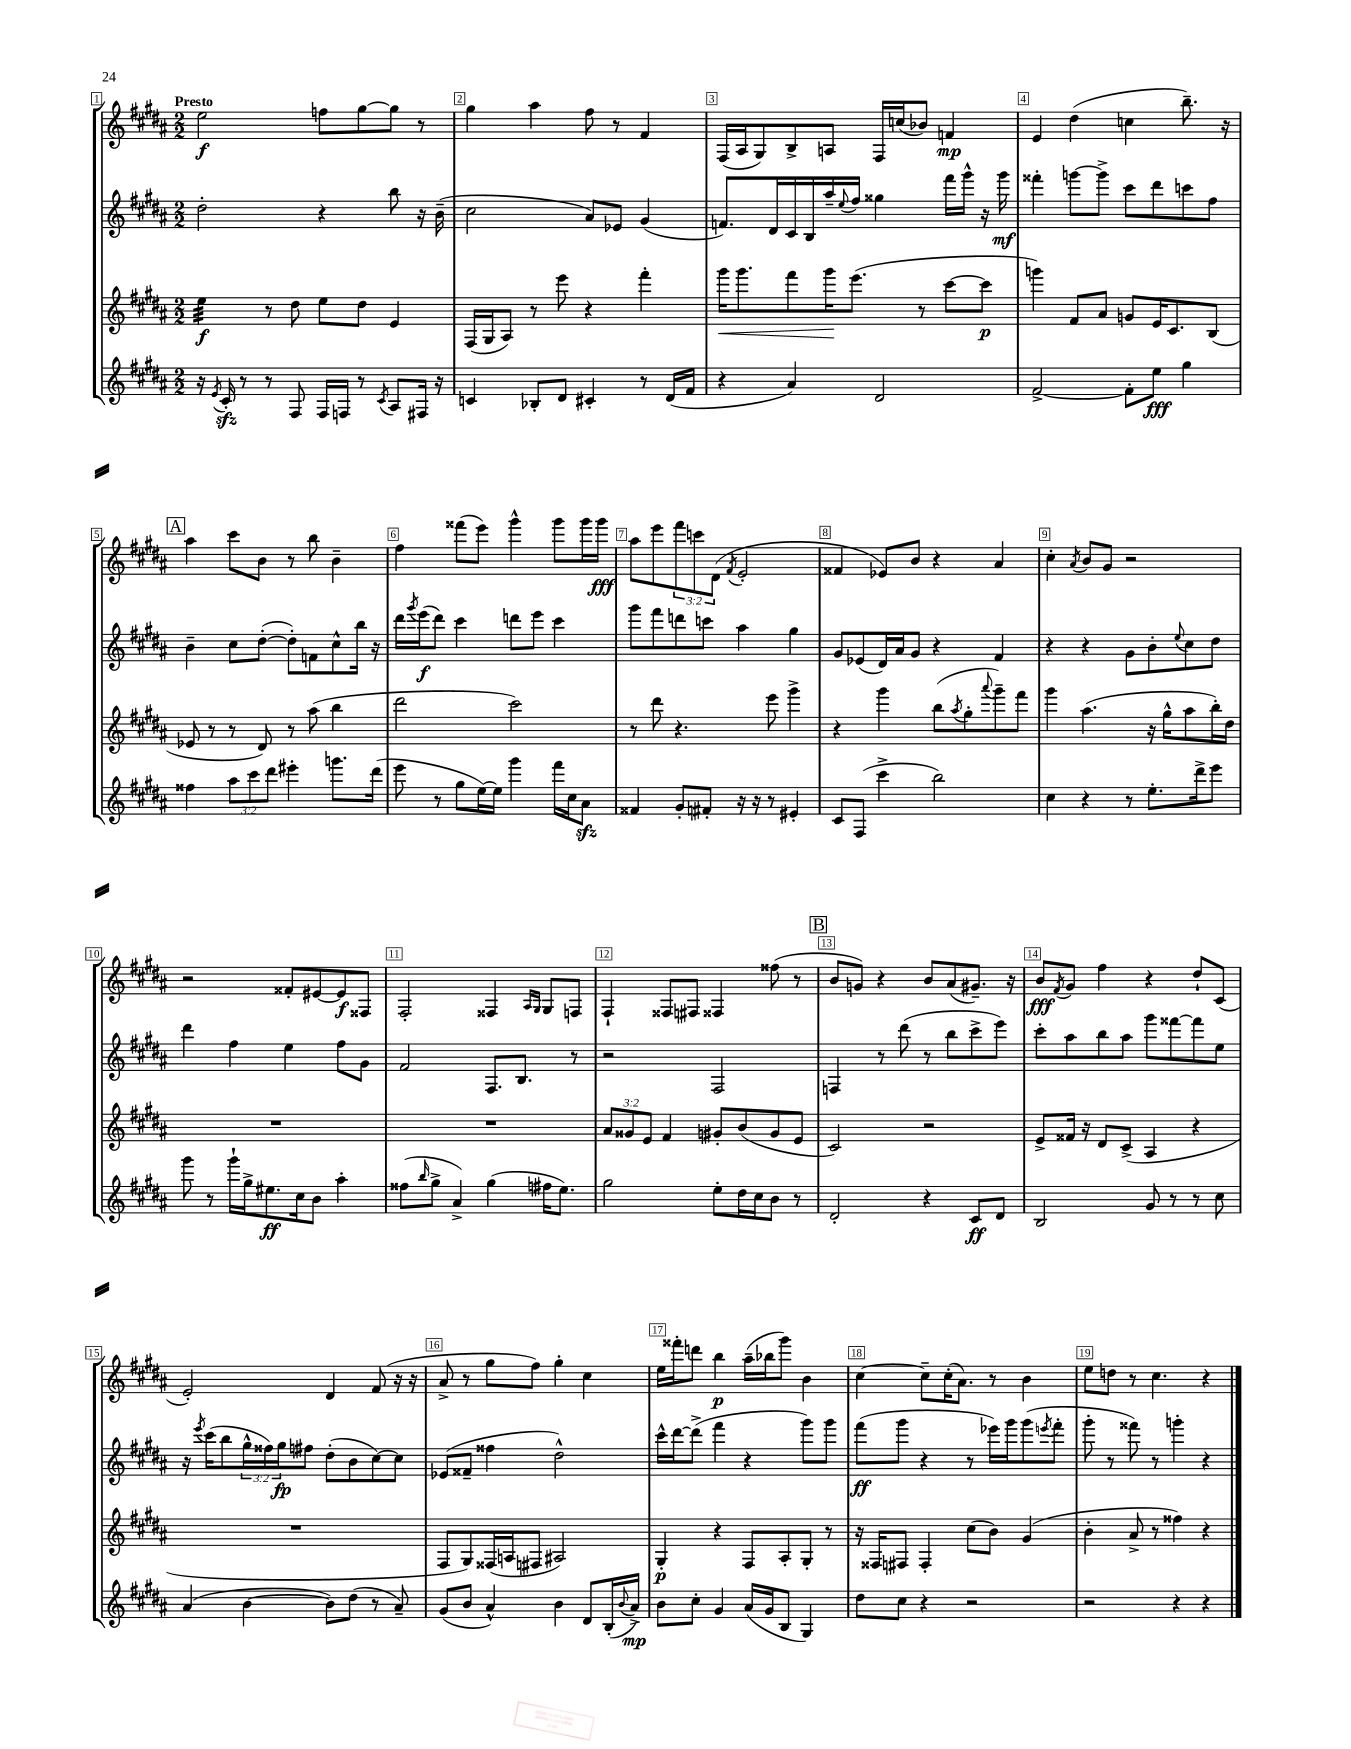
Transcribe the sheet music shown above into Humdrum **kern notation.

**kern	**kern	**kern	**kern
*staff4	*staff3	*staff2	*staff1
*clefG2	*clefG2	*clefG2	*clefG2
*k[f#c#g#d#a#]	*k[f#c#g#d#a#]	*k[f#c#g#d#a#]	*k[f#c#g#d#a#]
*M2/2	*M2/2	*M2/2	*M2/2
16r	4ee	2dd#'	2ee
8qe	.	.	.
16c#'	.	.	.
8r	.	.	.
8r	8r	.	.
8F#	8dd#	.	.
16F#	8ee	4r	8ff
16F	.	.	.
8r	8dd#	.	[8gg#
8qc#	.	.	.
8A#	4e	8bb	8gg#]
16F#	.	16r	8r
16r	.	(16b~	.
=	=	=	=
4c	(16F#	2cc#	4gg#
.	16G#	.	.
.	8A#)	.	.
8B-'	8r	.	4aa#
8d#	8eee	.	.
4c#'	4r	8a#)	8ff#
.	.	8e-	8r
8r	4fff#'	(4g#	4f#
(16d#	.	.	.
16f#	.	.	.
=	=	=	=
4r	16ggg#	8.f)	(16F#
.	8.ggg#	.	16A#
.	.	.	8G#)
.	.	16d#	.
4a#)	8fff#	16c#	8B^
.	.	16B	.
.	16ggg#	16aa#~	8A
.	.	8qqee	.
.	(8.eee	16ff#	.
2d#	.	4gg##	16F#
.	.	.	(16cc
.	8r	.	8b-)
.	[8ccc#	16fff#	4f
.	.	16ggg#^^	.
.	8ccc#]	16r	.
.	.	16ggg#	.
=	=	=	=
[2f#^	4ggg)	4fff##'	4e
.	8f#	[8ggg	(4dd#
.	8a#	8ggg^]	.
8f#']	8g	8ccc#	4cc
8ee	16e	8ddd#	.
.	8.c#	.	.
4gg#	.	8ccc	8.bb~)
.	(8B	8ff#	.
.	.	.	16r
=	=	=	=
4ff##	8e-	4b~	4aa#
.	8r	.	.
12aa#	8r	8cc#	8ccc#
12ccc#	.	.	.
.	8d#)	([8dd#'	8b
12ddd#	.	.	.
4eee#'	8r	8dd#'])	8r
.	(8aa#	8f	8bb
8.ggg	4bb	8cc#^^	4b~
.	.	16bb	.
(16ddd#	.	16r	.
=	=	=	=
8eee	2ddd#	16ddd#	4ff#
.	.	8qggg#	.
.	.	(16eee	.
8r	.	8ddd#)	.
8gg#	.	4ccc#	(8fff##
[16ee)	.	.	8eee)
16ee]	.	.	.
4ggg#	2ccc#)	8ddd	4ggg#^^
.	.	8eee	.
16fff#	.	4ccc#	8ggg#
16cc#	.	.	.
8a#	.	.	16ggg#
.	.	.	16ggg#
=	=	=	=
4f##	8r	8ggg#	8aa#
.	8ddd#	8fff#	8eee
8g#'	4.r	8ddd	12fff#
.	.	.	12ccc
8f#'	.	8ccc	.
.	.	.	(12d#
.	.	.	8qf#
16r	.	4aa#	2e'
16r	.	.	.
8r	8eee	.	.
4e#'	4ggg#^	4gg#	.
=	=	=	=
8c#	4r	8g#	4f##
(8F#	.	(8e-	.
4ccc#^	4ggg#	16d#)	8e-)
.	.	16a#	.
.	.	8g#	8b
2bb)	(8bb	4r	4r
.	8qaa#	.	.
.	8gg#'	.	.
.	8qqaaa#	.	.
.	8ggg#~)	4f#	4a#
.	8fff#	.	.
=	=	=	=
4cc#	4ggg#	4r	4cc#'
.	.	.	8qa#
4r	(4.aa#	4r	8b
.	.	.	8g#
8r	.	8g#	2r
8.ee'	16r	8b'	.
.	16gg#^^	.	.
.	.	8qqee	.
.	8aa#	8cc#	.
16ddd#^	.	.	.
8eee	16bb')	8dd#	.
.	16dd#	.	.
=	=	=	=
8ggg#	1r	4ddd#	2r
8r	.	.	.
16ggg#`	.	4ff#	.
16gg#^	.	.	.
8.ee#	.	.	.
.	.	4ee	8f##'
16cc#	.	.	.
8b	.	.	[8e#
4aa#'	.	8ff#	8e#]
.	.	8g#	8F##
=	=	=	=
(8ff##	1r	2f#	2F#'
16qqbb	.	.	.
8gg#^	.	.	.
4a#^)	.	.	.
(4gg#	.	8.F#	4F##
.	.	8.B	.
.	.	.	16qqA#
.	.	.	16qqG#
16ff#	.	.	8G#
8.ee)	.	.	.
.	.	8r	8F
=	=	=	=
2gg#	12a#	2r	4F#`
.	12g##	.	.
.	12e	.	.
.	4f#	.	8F##
.	.	.	8F#
8ee'	8g#'	2F#	4F##
16dd#	(8b	.	.
16cc#	.	.	.
8b	8g#	.	(8ff##
8r	8e	.	8r
=	=	=	=
2d#'	2c#)	4F	8b
.	.	.	8g)
.	.	8r	4r
.	.	(8ddd#	.
4r	2r	8r	8b
.	.	8bb	(8a#
8c#	.	8ccc#^	8.g#~)
8d#	.	8eee)	.
.	.	.	16r
=	=	=	=
2B	8e^	8ccc#'	8b
.	.	.	8qf#
.	16f##	8aa#	8g#
.	16r	.	.
.	8d#	8bb	4ff#
.	(8c#^	8aa#	.
8g#	4A#	8ggg#	4r
8r	.	[8fff##	.
8r	4r	8fff##]	8dd#`
8cc#	.	8ee	(8c#
=	=	=	=
(4a#	1r	16r	2e')
.	.	8qeee	.
.	.	(16ccc#	.
.	.	8bb	.
[4b	.	24gg#^^	.
.	.	24ff##)	.
.	.	24gg#	.
.	.	8ff#	.
8b])	.	(8dd#'	4d#
(8dd#	.	8b	.
8r	.	[8cc#)	(8f#
8a#~)	.	8cc#]	16r
.	.	.	16r
=	=	=	=
(8g#	8F#	(8e-	8a#^
8b	8G#)	8f##~	8r
4a#^^)	(16F##	4ff##	8gg#
.	16A	.	.
.	8F#	.	8ff#)
4b	2A#)	2dd#^^)	4gg#'
8d#	.	.	4cc#
(16B'	.	.	.
8qqb	.	.	.
16a#^)	.	.	.
=	=	=	=
8b	4G#'	16ccc#^^	16ee
.	.	[16ddd#	16fff##'
8cc#'	.	(8ddd#^]	8ddd
4g#	4r	4fff#	4bb
(16a#	8F#	4r	(16aa#~
16g#	.	.	16bb-
8B	8A#'	.	8ggg#)
4G#)	8G#'	8ggg#)	4b
.	8r	8ggg#	.
=	=	=	=
8dd#	16r	(8fff#	[4cc#
.	16F##	.	.
8cc#	8F#	8ggg#	.
4r	4F#'	4r	8cc#~]
.	.	.	(16cc#'
.	.	.	8.a#)
2r	(8cc#	8r	.
.	8b)	16eee-)	8r
.	.	16ggg#	.
.	(4g#	(8ggg#	4b
.	.	8qeee	.
.	.	8fff#'	.
=	=	=	=
2r	4b'	8ggg#'	8ee
.	.	8r	8dd
.	8a#^	8fff##)	8r
.	8r	8r	4.cc#
4r	4ff##)	4ggg'	.
4r	4r	4r	4r
==	==	==	==
*-	*-	*-	*-
